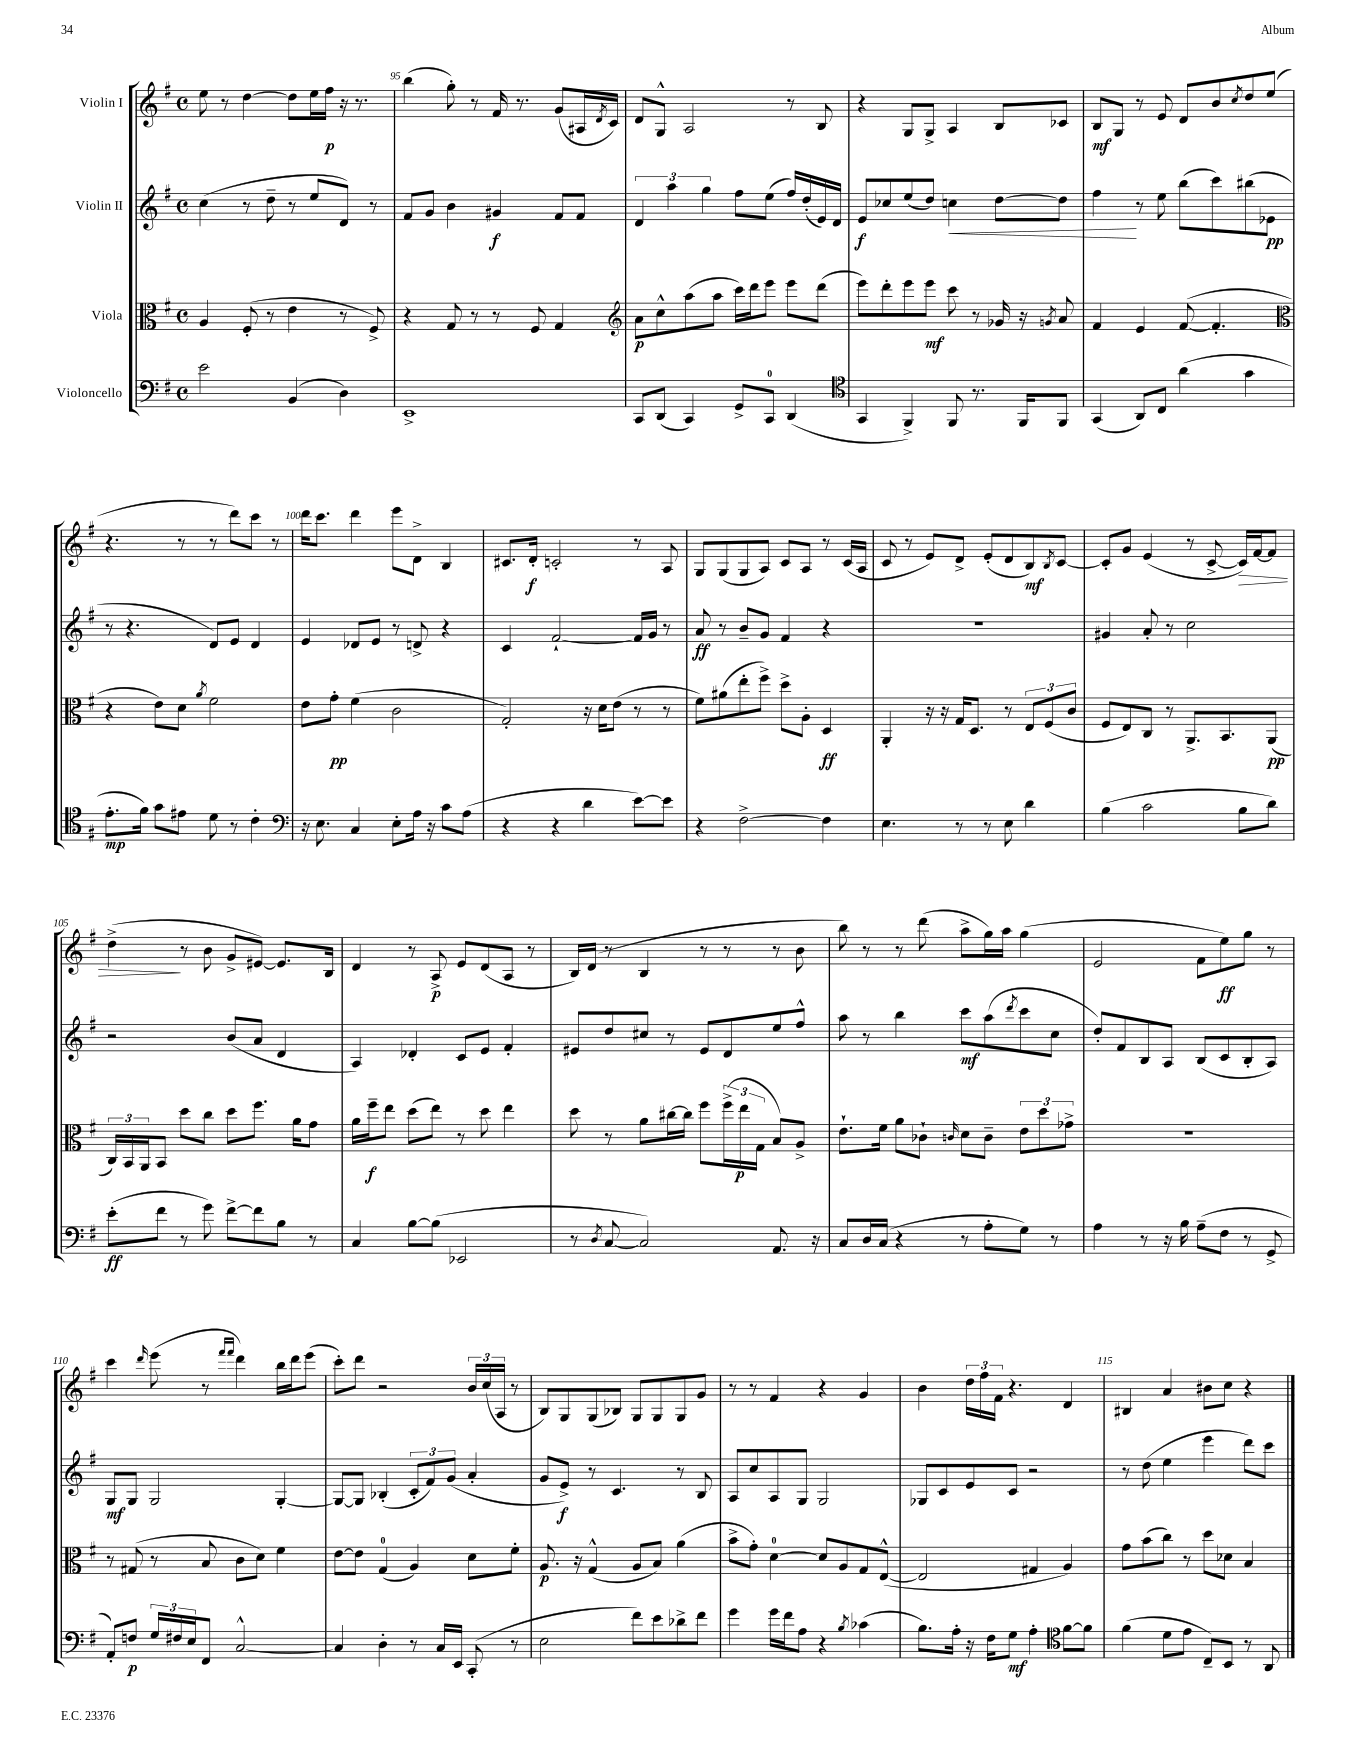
<<
\new StaffGroup <<
\new Staff = "s0" \with { instrumentName = "Violin I" } {
    \clef treble \key g \major \defaultTimeSignature \time 4/4
    e''8 r8 d''4~ d''8 e''16 fis''16\p r16 r8. |
    b''4( g''8-.) r8 fis'16 r8. g'8( ais16 \acciaccatura { d'8 } c'16) |
    d'8 g8-^ a2 r8 b8 |
    r4 g8 g8-> a4 b8 ces'8 |
    b8\mf g8 r8 e'8 d'8 b'8 \acciaccatura { c''8 } d''8 e''8( |
    r4. r8 r8 d'''8) c'''8 r8 |
    d'''16 c'''8. d'''4 e'''8 d'8-> b4 |
    cis'8. d'16-.\f c'2-. r8 a8 |
    g8 g8( g8 a8) c'8 a8 r8 c'16( a16 |
    c'8 r8 e'8) d'8-> e'8-.( d'8 b8\mf) \acciaccatura { b8 } c'8~ |
    c'8-. g'8 e'4( r8 c'8~-> c'16\>) fis'16~ fis'8 |
    d''4->\!( r8 b'8 g'8-> eis'8~) eis'8. b16 |
    d'4 r8 a8->\p e'8 d'8( a8 r8 |
    b16) d'16( r8 b4 r8 r8 r8 b'8 |
    b''8) r8 r8 d'''8( a''8-> g''16) a''16 g''4( |
    e'2 fis'8 e''8\ff) g''8 r8 |
    c'''4 \grace { d'''16 } e'''8( r8 \grace { fis'''16 fis'''16 } d'''4) b''16 d'''16 e'''8( |
    c'''8-.) d'''8 r2 \tuplet 3/2 { b'16 c''16( a16 } r8 |
    b8) g8 g8( bes8) g8 g8 g8 g'8 |
    r8 r8 fis'4 r4 g'4 |
    b'4 \tuplet 3/2 { d''16 fis''16 fis'16 } r4. d'4 |
    bis4 a'4 bis'8 c''8 r4 \bar "|." |
}
\new Staff = "s1" \with { instrumentName = "Violin II" } {
    \clef treble \key g \major \defaultTimeSignature \time 4/4
    c''4( r8 d''8-- r8 e''8 d'8) r8 |
    fis'8 g'8 b'4 gis'4\f fis'8 fis'8 |
    \tuplet 3/2 { d'4 a''4 g''4 } fis''8 e''8( fis''16) d''16-.( e'16) d'16 |
    e'8\f ces''8 e''8( d''8) c''4\< d''8~ d''8 |
    fis''4\! r8 e''8 b''8( c'''8) bis''8( ees'8\pp |
    r8 r4. d'8) e'8 d'4 |
    e'4 des'8 e'8 r8 d'8-> r4 |
    c'4 fis'2~-! fis'16 g'16 r8 |
    a'8\ff r8 b'8-- g'8 fis'4 r4 |
    r1 |
    gis'4 a'8-. r8 c''2 |
    r2 b'8( a'8 d'4 |
    a4) des'4-. c'8 e'8 fis'4-. |
    eis'8 d''8 cis''8 r8 eis'8 d'8 e''8 fis''8-^ |
    a''8 r8 b''4 c'''8\mf a''8( \acciaccatura { d'''8 } c'''8 c''8 |
    d''8-.) fis'8 b8 a8 b8( c'8 b8-. a8) |
    g8\mf g8 g2 g4~-. |
    g8~ g8 bes4-.( \tuplet 3/2 { c'8-. fis'8) g'8( } a'4-. |
    g'8 e'8->\f) r8 c'4. r8 b8 |
    a8 c''8 a8 g8 g2 |
    ges8 c'8 e'8 c'8 r2 |
    r8 d''8( e''4 e'''4 d'''8) c'''8 \bar "|." |
}
\new Staff = "s2" \with { instrumentName = "Viola" } {
    \clef alto \key g \major \defaultTimeSignature \time 4/4
    a4 fis8-.( r8 e'4 r8 fis8->) |
    r4 g8 r8 r8 fis8 g4 |
    \clef treble a'8\p c''8-^ a''8( a''8 c'''16) d'''16 e'''8 e'''8 d'''8( |
    e'''8) d'''8-. e'''8 e'''8\mf c'''8 r8 ges'16 r16 \acciaccatura { g'8 } a'8 |
    fis'4 e'4 fis'8~( fis'4.-. |
    \clef alto r4 e'8) d'8 \acciaccatura { a'8 } fis'2 |
    e'8 g'8-.\pp fis'4( c'2 |
    g2-.) r16 d'16 e'8( r8 r8 |
    fis'8) ais'8( e''8-. fis''8->) d''8-> a8-. d4\ff |
    a,4-. r16 r16 g16 d8. r8 \tuplet 3/2 { e8 fis8( c'8 } |
    fis8 e8) c8 r8 a,8.-> b,8. a,8\pp( |
    \tuplet 3/2 { c16) b,16 a,16 } b,8 d''8 c''8 d''8 fis''8. a'16 g'8 |
    a'16 fis''16--\f e''8 d''8( e''8) r8 d''8 e''4 |
    d''8 r8 a'8 cis''16~ cis''16 fis''8 \tuplet 3/2 { fis''16->( e''16\p g16 } b8) a8-> |
    e'8.-! fis'16 a'8 ces'8-! \grace { c'16 } d'8 c'8-- \tuplet 3/2 { e'8 d''8 ges'8-> } |
    R1 |
    r8 gis8( r8 b8 c'8 d'8) fis'4 |
    e'8~ e'8 g4-0( a4) d'8 fis'8-. |
    a8.\p r16 g4-^( a8 b8) a'4( |
    b'8-> g'8-.) d'4-0~ d'8 a8 g8 e8~-^( |
    e2 gis4 a4) |
    g'8 b'8( c''8) r8 d''8 des'8 b4 \bar "|." |
}
\new Staff = "s3" \with { instrumentName = "Violoncello" } {
    \clef bass \key g \major \defaultTimeSignature \time 4/4
    e'2 b,4( d4) |
    e,1-> |
    c,8 d,8( c,4) g,8-> c,8-0 d,4( |
    \clef tenor g,4 fis,4->) fis,8 r8. fis,16 fis,8 |
    g,4( a,8) c8 a'4( g'4 |
    e'8.-.\mp fis'16) g'8 eis'8 d'8 r8 c'4-. |
    \clef bass r16 e8. c4 e8-. a16 r16 c'8 a8( |
    r4 r4 d'4 e'8~) e'8 |
    r4 fis2~-> fis4 |
    e4. r8 r8 e8 d'4 |
    b4( c'2 b8 d'8) |
    e'8-.\ff( fis'8 r8 g'8) fis'8~-> fis'8 b8 r8 |
    c4 b8~ b8( ees,2 |
    r8 \acciaccatura { d8 } c8~ c2) a,8. r16 |
    c8 d16 c16( r4 r8 a8-. g8) r8 |
    a4 r8 r16 b16 a8--( fis8 r8 g,8-> |
    a,8-.) f8\p \tuplet 3/2 { g16 fis16 e16 } fis,8 c2~-^ |
    c4 d4-. r8 c16 e,16 c,8-.( r8 |
    e2 fis'8) e'8 des'8-> fis'8 |
    g'4 g'16 fis'16 a8 r4 \acciaccatura { b8 } ces'4( |
    b8.) a16-. r16 fis16 g8\mf a4-. \clef tenor fis'8~ fis'8 |
    fis'4( d'8 e'8 c8--) b,8 r8 a,8 \bar "|." |
}
>>
>>
\layout { \context { \Score currentBarNumber = #94 \override BarNumber.break-visibility = ##(#f #t #t) barNumberVisibility = #(every-nth-bar-number-visible 5) } }
